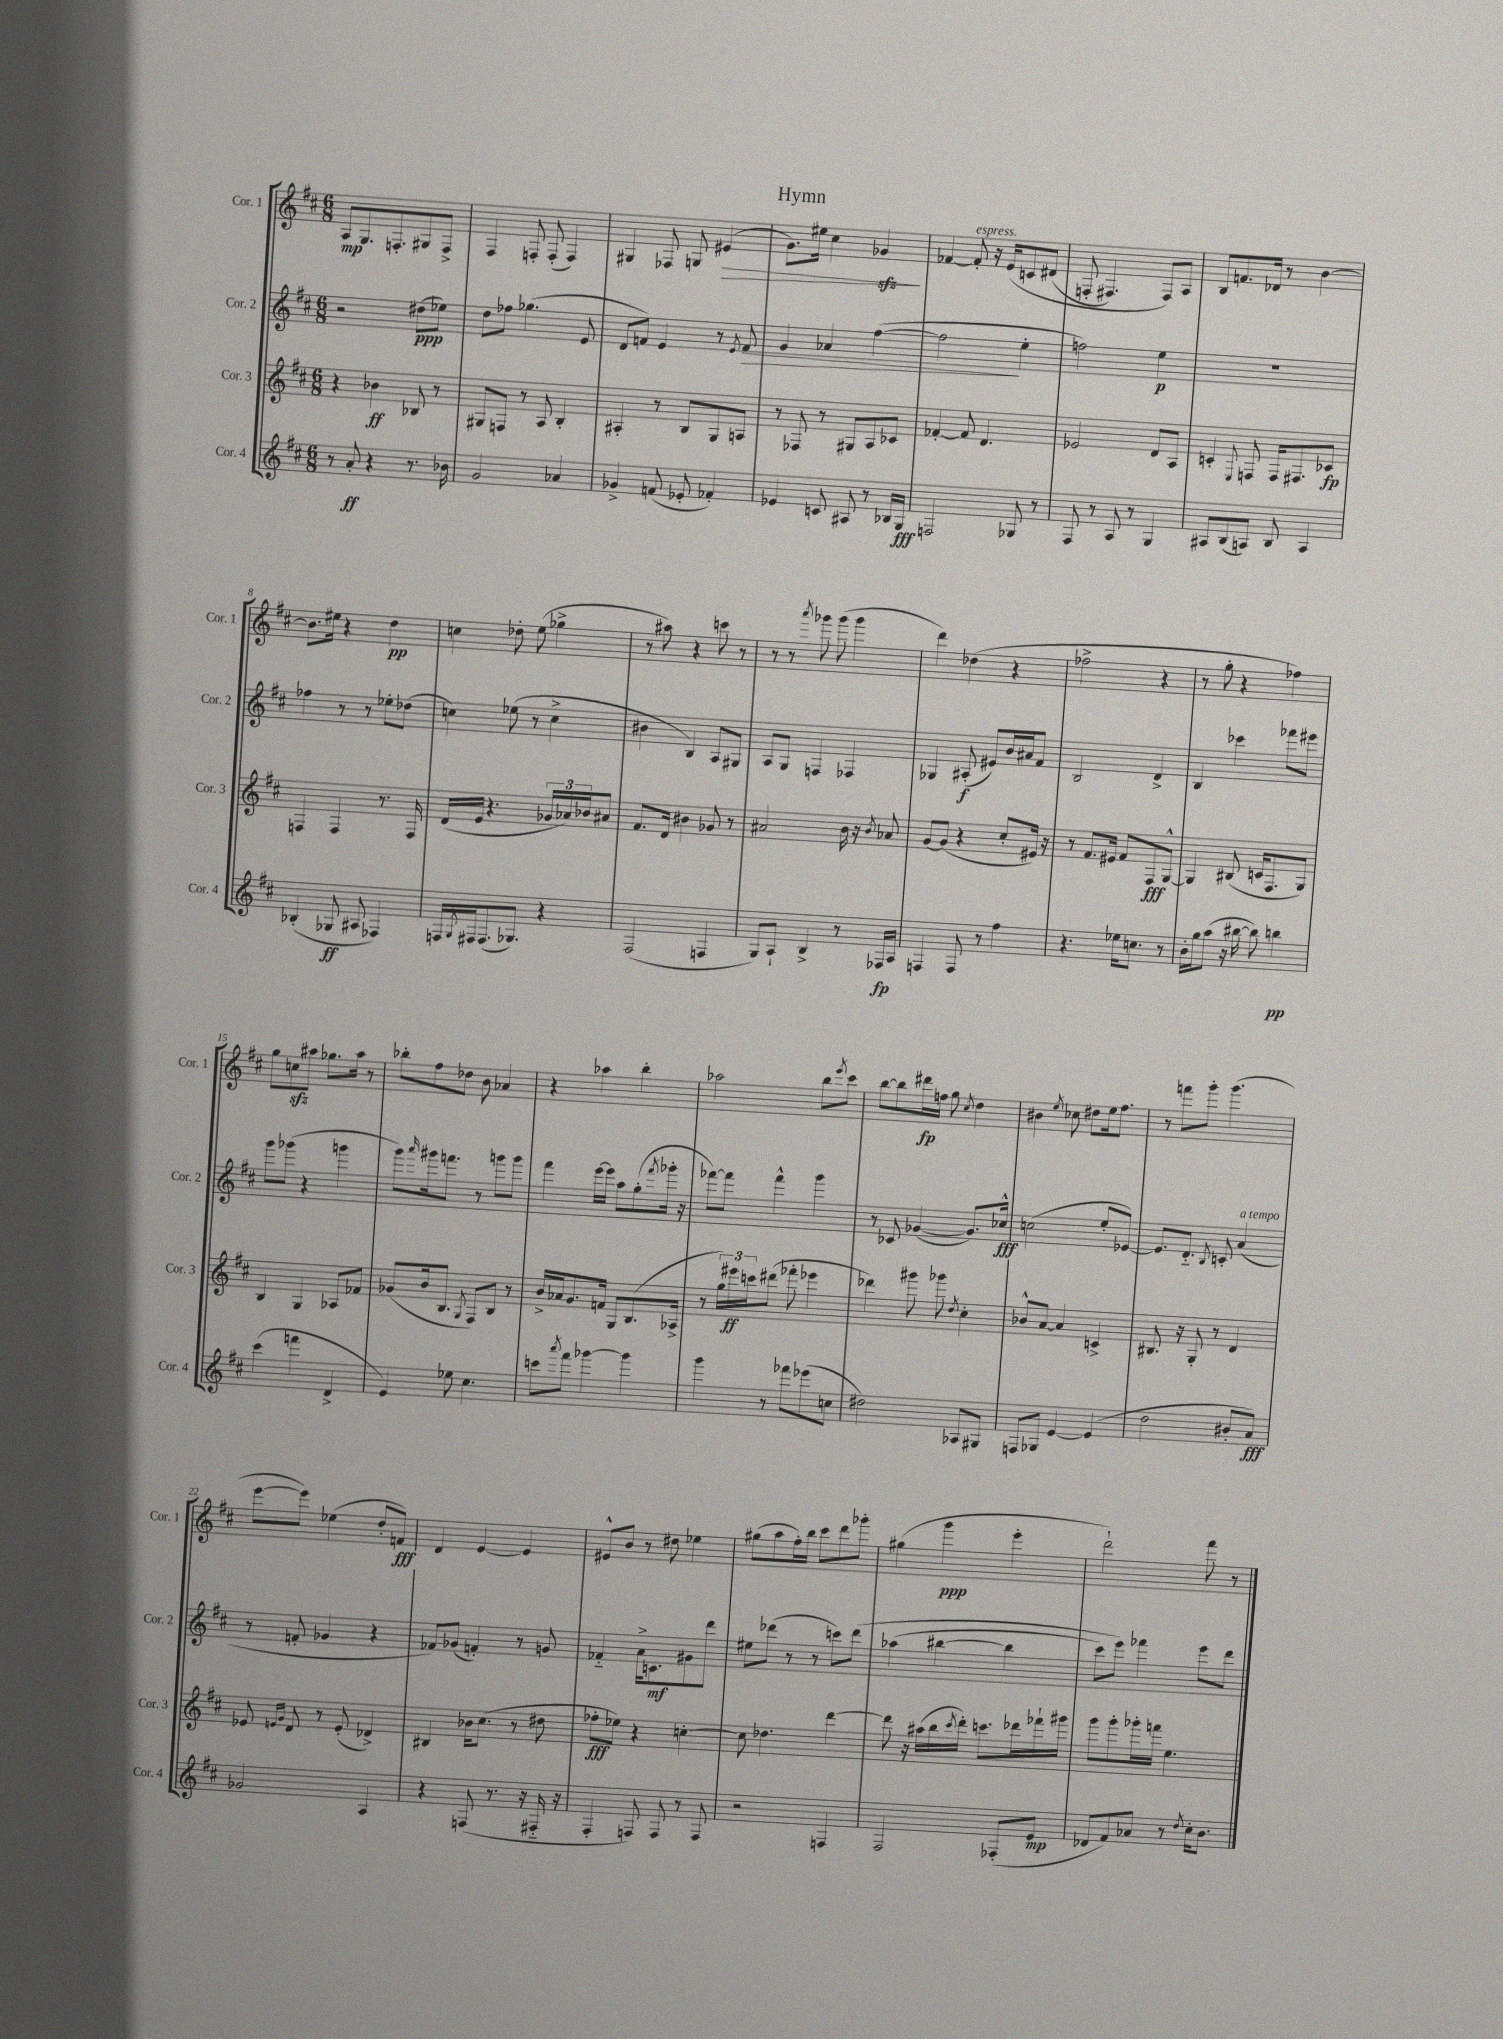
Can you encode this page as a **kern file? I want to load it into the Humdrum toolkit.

**kern	**kern	**kern	**kern
*staff4	*staff3	*staff2	*staff1
*clefG2	*clefG2	*clefG2	*clefG2
*k[f#c#]	*k[f#c#]	*k[f#c#]	*k[f#c#]
*M6/8	*M6/8	*M6/8	*M6/8
8r	4r	2r	8A
8a'	.	.	8.G
4r	4b-	.	.
.	.	.	8.F'
8.r	8B-	(8dd#	8G#
.	8r	8ee-)	8F^
16b-	.	.	.
=	=	=	=
2g	8G#	8dd	4F#
.	8F	8ff-	.
.	8r	(4.gg-	8F'
.	8A	.	(8F'
4a-	4B'	.	4F)
.	.	8e	.
=	=	=	=
4g-^	4A#'	8d	4G#
.	.	8f)	.
(8f	8r	4e	8F-
8e-'	8B	.	8G
4f-')	8G	8r	(4e#
.	.	8qe	.
.	8A	8f	.
=	=	=	=
4e-	8r	4g	8.g)
.	8F-	.	.
.	.	.	16ee#
8c	8r	4a-	4cc#
8A#	8G#	.	.
8r	8A	([4ff#	4g-
16B-	8c-	.	.
16G	.	.	.
=	=	=	=
2F	[4f-'	2ff#]	[4f-
.	8f-]	.	8f-']
.	4.d	.	16r
.	.	.	&(16e
8G-	.	4ee'	8c
8r	.	.	(8d#
=	=	=	=
8F#	2e-	2ff)	8F'
8r	.	.	4.F#)
8A	.	.	.
8r	.	.	.
4G	8d	4ee	8F#&)
.	8A	.	8A
=	=	=	=
8A#	4c'	2.r	8B
(8B	.	.	8.f
.	8qqE	.	.
8A)	8F	.	.
.	.	.	16d-
8B	16F	.	8r
.	8.F#	.	.
4A	.	.	[4b
.	8c-	.	.
=	=	=	=
(4B-'	4F	4ff-	8.b]
.	.	.	16ee#
8G-	4F	8r	4r
8A#	.	8r	.
4F-)	8.r	8ee-'	4dd
.	.	(8dd-	.
.	16F	.	.
=	=	=	=
16F	(16d	4cc)	4cc
8qG	.	.	.
16F#	16e	.	.
(8.F#	4.r	.	.
.	.	(8ee-	8dd-'
8.G-)	.	.	.
.	.	8r	(8ee
4r	24g-	4cc^	4gg-^
.	24a-)	.	.
.	24b-	.	.
.	8a#	.	.
=	=	=	=
(2F#	8.f#	4b#	8r
.	.	.	8aa#)
.	16d	.	.
.	4b#	4B)	4r
4F	8g-	8A	8ccc
.	8r	8G#	8r
=	=	=	=
8G)	2a#	8A	8r
8A`	.	8G	8r
.	.	.	8qaaa
4B^	.	4F	8ggg-
.	.	.	(8ggg-
8r	16b	4F-	4ggg-
.	16r	.	.
.	8qb	.	.
16F-	8a-	.	.
16A	.	.	.
=	=	=	=
4F	[8g	4G-	4ddd)
.	(8g]	.	.
8F	4r	(8A#'	(4dd-
8r	.	8e#)	.
4ff#	8cc#'	16b	4r
.	.	16a#	.
.	16e#)	8f#	.
.	16r	.	.
=	=	=	=
4.r	8r	2B	2ff-^
.	8.f#	.	.
.	16e#	.	.
16ee-	8f#	.	.
8.cc	.	.	.
.	8F#	4d^	4r
8r	[8G^^	.	.
=	=	=	=
16b'	4G]	4B	8r
16gg	.	.	.
(8aa	.	.	8gg'
16r	(8B#	4ccc-	4r
[16bb#	.	.	.
8bb#])	16c	.	.
.	8.F#	.	.
4bb	.	8fff-	4ff-)
.	8G)	8eee#	.
=	=	=	=
(4ccc#	4B	8ggg	8gg
.	.	(8ggg-	8cc
4fff	4G	4r	8aa#
.	.	.	8.gg-
4d^	8A-	4ggg	.
.	.	.	16aa#
.	8f-	.	8r
=	=	=	=
4e)	(8g-	8ggg)	8bb-'
.	.	16qqaaa	.
.	16b	16ggg#	8ff#
.	8.B	8.fff	.
8ee-	.	.	8dd-
.	8qG	.	.
4.cc#	8F#)	8r	8b
.	8B	8ggg	4a-
.	8r	8ggg	.
=	=	=	=
8ccc	16b^	4fff#	4r
.	16a-	.	.
8qaaa	.	.	.
8fff#	8.g	.	.
[4ggg-	.	[16eee	4aa-
.	16f	16eee]	.
.	8G	8aa	.
4ggg-]	(8.B	(8gg'	4bb'
.	.	8qfff#	.
.	.	16ggg-'	.
.	16A-^	16r	.
=	=	=	=
4ggg	8r	[8fff-)	2aa-
.	24gg)	8fff-]	.
.	24eee#	.	.
.	24ccc	.	.
8r	(8ddd#	4fff-^^	.
8fff-	8fff-'	.	.
(8eee-	4eee-	4ggg	8bb
.	.	.	8qeee
8cc	.	.	8ccc#
=	=	=	=
2dd#)	4ddd-)	8r	[8bb
.	.	8c-	8bb]
.	8ggg#	([4g-	16ddd#
.	.	.	16ff
.	8ggg-	.	8gg
.	8qdd	.	8qcc#
8A-	4cc#'	8.g-])	4dd
8G#	.	.	.
.	.	16cc-^^	.
=	=	=	=
8F	8b-^^	(2cc	4b#
8G-	[8a	.	.
.	.	.	8qee
[4e	4a]	.	8cc-
.	.	.	8dd#
(4e]	4c^	8ee'	16ee
.	.	.	8.ff#
.	.	[8e-)	.
=	=	=	=
2dd	8.B#	8.e-]	8r
.	.	.	8fff
.	16r	8.d'~	.
.	8G'	.	8ggg'
.	.	8qB	.
.	8r	8c'	(4.ggg
8b#'	4d	(4a	.
8a)	.	.	.
=	=	=	=
2g-	8e-	8r	[8eee
.	16qqe	.	.
.	16qqg	.	.
.	8d	8f'	8eee])
.	8r	4g-	(4ee-
.	(8e'	.	.
4A	4d-^)	4r	8dd'
.	.	.	8f)
=	=	=	=
4r	4B#	8f-)	4d
.	.	(8g-	.
(8F	16b-	4f')	[4e
.	(8.cc#	.	.
8.r	.	.	.
.	8r	8r	4e]
16r	.	.	.
16F#'~	8dd#	8g	.
16r	.	.	.
=	=	=	=
4F#'	8ff-'	4f-'~	8e#^^
.	8ee-)	.	8b
8F)	4r	16a^	8r
.	.	8.c	.
8F	.	.	8dd#
8r	[4cc'	8g#	4ee-
8F	.	8ddd	.
=	=	=	=
2r	8cc]	8ee#	(8gg#
.	4.dd-	(8ddd-	8aa
.	.	8r	16ff#')
.	.	.	16bb
.	.	8r	8ccc#
4F	[4ddd	8ccc)	8ddd
.	.	&(8ddd-	8ggg-'
=	=	=	=
2F#	8ddd]	(4aa-	(4gg#
.	16r	.	.
.	(16aa#	.	.
.	16bb	[4bb#	4ggg
.	8qccc#	.	.
.	16ddd')	.	.
.	8.ccc	.	.
(8F-'	.	4bb#]	4eee'
.	16ddd-	.	.
8e	16fff-`	.	.
.	16ggg#	.	.
=	=	=	=
8d-	8ggg	8ccc#)	2ddd`)
8f#)	8ggg'	8eee&)	.
8a-	16ggg-'	4fff-	.
.	16fff	.	.
8r	4.ee	.	.
8qdd	.	.	.
16cc#'	.	8eee	8fff#
8.b	.	.	.
.	.	8ddd	8r
==	==	==	==
*-	*-	*-	*-
